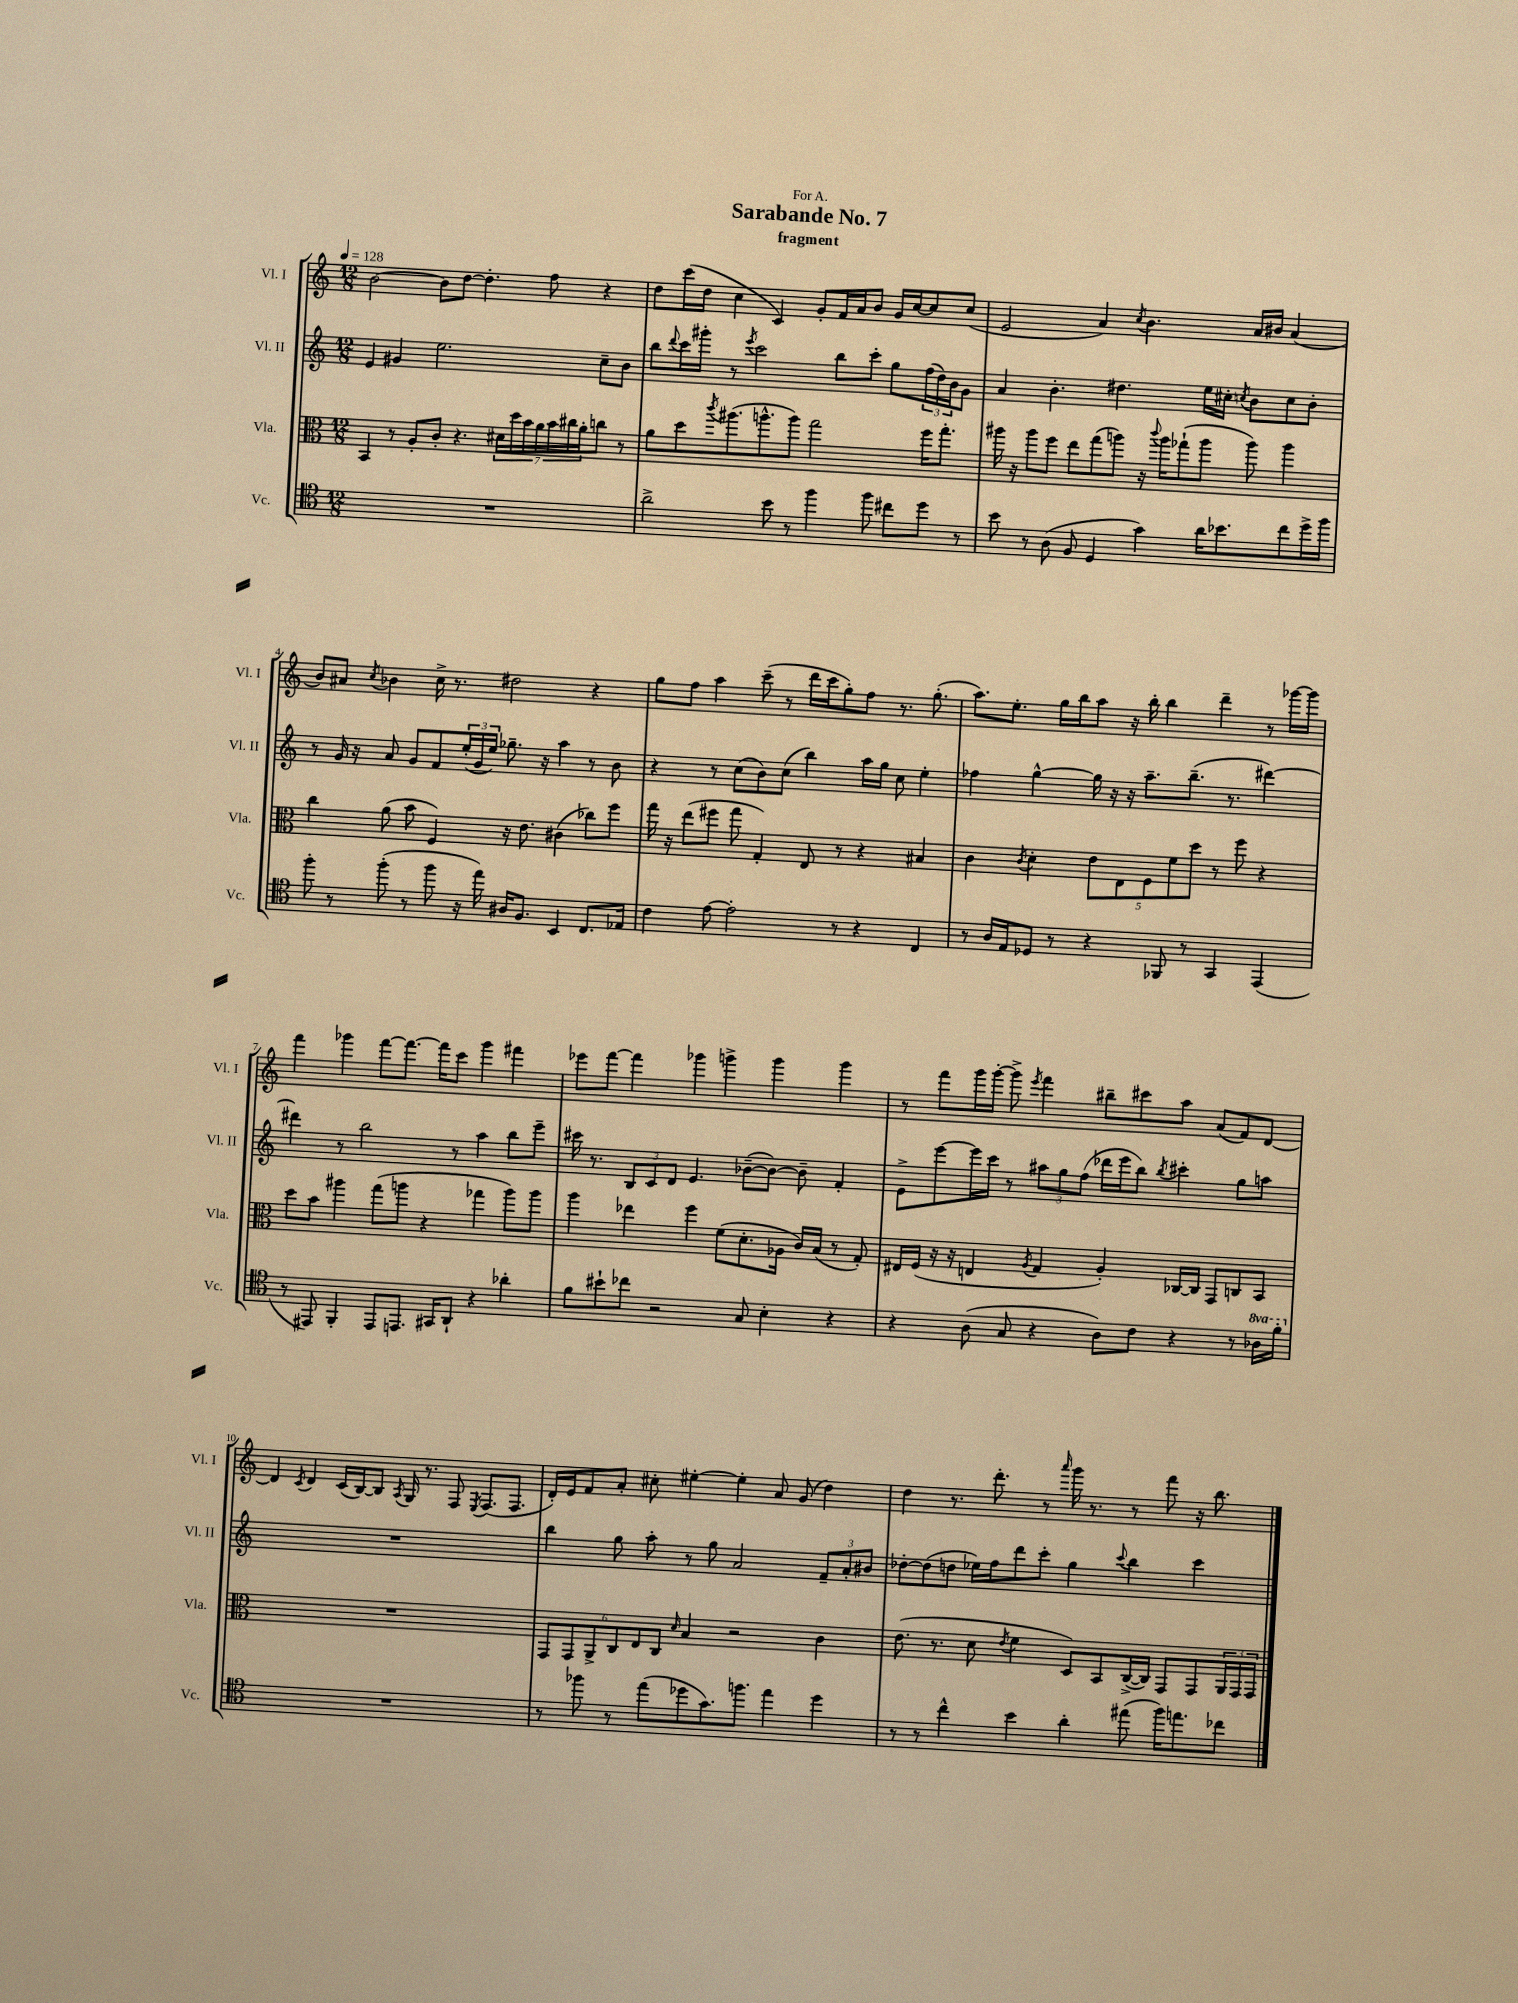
\header { title = "Sarabande No. 7" subtitle = "fragment" dedication = "For A." }
<<
\new StaffGroup <<
\new Staff = "s0" \with { instrumentName = "Vl. I" shortInstrumentName = "Vl. I" } {
    \clef treble \key c \major \numericTimeSignature \time 12/8 \tempo 4 = 128
    b'2~ b'8 d''8~ d''4.-. f''8 r4 |
    d''8 c'''16( d''16 c''4 c'4) g'8-. f'16 a'16 b'8 g'16 c''16~ c''8 c''8( |
    e'2 a'4) \acciaccatura { c''8 } b'4. a'16 bis'16 a'4( |
    b'8) ais'8 \acciaccatura { c''8 } bes'4 c''16-> r8. dis''2 r4 |
    g''8 f''8 a''4 c'''8--( r8 d'''16 c'''16 g''8-.) f''8 r8. g''8.-.( |
    a''8.) e''8.-. g''16 b''16 a''8 r16 b''16-. b''4 d'''4-- r8 ges'''16~ ges'''16 |
    f'''4 ges'''4 f'''8~ f'''8.~ f'''16 c'''8 ges'''4 fis'''4 |
    ees'''8 f'''8~ f'''4 ges'''4 g'''4-> g'''4 g'''4 |
    r8 f'''8 g'''16 g'''16~-. g'''8-> \acciaccatura { e'''8 } f'''4 bis''8-- cis'''8 a''8 a'8( f'8) d'8~ |
    d'4 \acciaccatura { c'8 } d'4 c'16( b16~) b8 \acciaccatura { a8 } g16 r8. f8 \acciaccatura { e8 } f8.( f8. |
    d'16-.) e'16 f'8 a'8-. cis''8-. eis''4~-. eis''4-. a'8 g'8( d''4) |
    d''4 r8. d'''8.-. r8 \grace { a'''16 } g'''16 r8. r8 f'''8 r16 b''8. \bar "|." |
}
\new Staff = "s1" \with { instrumentName = "Vl. II" shortInstrumentName = "Vl. II" } {
    \clef treble \key c \major \numericTimeSignature \time 12/8
    e'4 gis'4 e''2. c''8-- b'8 |
    b''8 \appoggiatura { d'''8 } c'''16 gis'''16-. r8 \acciaccatura { e'''8 } c'''2 b''8 c'''8-. g''8 \tuplet 3/2 { f''16( d''16) b'16 } g'8 |
    a'4 b'4.-. dis''4. e''16 cis''16-. \acciaccatura { c''8 } b'8 c''8 b'8-. |
    r8 g'16 r16 a'8 g'8 f'8 \tuplet 3/2 { e''16-.( g'16 e''16) } ges''8.-- r16 a''4 r8 b'8 |
    r4 r8 c''8( b'8) c''8( b''4) a''16 g''16 c''8 e''4-. |
    fes''4 g''4~-^ g''16 r16 r16 a''8.-- b''8.--( r8. dis'''4~) |
    dis'''4 r8 b''2 r8 a''4 b''8 e'''8-- |
    cis'''16 r8. \tuplet 3/2 { b8 c'8 d'8 } e'4. bes'8~--( bes'8~) bes'8-- f'4-. |
    e'8-> e'''8~ e'''16 c'''16 r8 \tuplet 3/2 { ais''8 g''8 f''8( } des'''16 e'''16 b''8) \acciaccatura { b''8 } cis'''4-. g''8 a''8 |
    R1. |
    b''4 g''8 a''8-. r8 g''8 a'2 \tuplet 3/2 { f'8-- a'8-. bis'8 } |
    des''8~-. des''8( d''8 ees''16) f''16 d'''8 c'''8-. g''4 \appoggiatura { c'''8 } b''4 c'''4 \bar "|." |
}
\new Staff = "s2" \with { instrumentName = "Vla." shortInstrumentName = "Vla." } {
    \clef alto \key c \major \numericTimeSignature \time 12/8
    b,4 r8 a8-. c'8-. r4. \tuplet 7/4 { dis'16 d''16 b'16 a'16 b'16 cis''16 a'16-. } c''8 r8 |
    a'8 d''8 \acciaccatura { c'''8 } ais''8.( a''8.-^ a''8) g''2 f''16 g''8.-. |
    ais''16 r16 ais''8 f''8 e''8 g''8( a''8) r16 \appoggiatura { c'''8 } a''16 ges''8-!( a''8 a''8) a''4 |
    c''4 a'8( b'8 f4) r16 e'8. cis'4( ces''8) f''8 |
    g''16 r16 e''8( fis''8 g''8 g4-.) e8 r8 r4 bis4 |
    c'4 \acciaccatura { c'8 } d'4-. \tuplet 5/4 { e'8 e8 f8 f'8 d''8 } r8 f''8 r4 |
    d''8 b'8 ais''4 g''8( a''8 r4 ges''4 a''8) a''8 |
    a''4 ees''4 f''4 f'8( d'8.-. aes16 c'16) b16( r8 g8-.) |
    eis16 f16( r16 r16 e4 \acciaccatura { a8 } g4 a4-.) ces16~ ces16 g,8 c8 b,8 |
    R1. |
    \tuplet 6/4 { g,8 g,8 a,8-> c8 e8 c8 } \grace { d'16 } b4 r2 c'4 |
    e'8.( r8. d'8 \acciaccatura { e'8 } f'4 d8) b,8 c16~->( c16) g,8 g,8 \tuplet 3/2 { a,16 g,16 g,16 } \bar "|." |
}
\new Staff = "s3" \with { instrumentName = "Vc." shortInstrumentName = "Vc." } {
    \clef tenor \key c \major \numericTimeSignature \time 12/8 \set Staff.ottavationMarkups = #ottavation-simple-ordinals
    R1. |
    a'2-> b'8 r8 f''4 f''8 cis''8 d''8 r8 |
    b'8 r8 a8( f8 d4 g'4) a'16 bes'8. c''8 d''16-> f''16 |
    f''8-. r8 f''8-.( r8 f''8 r16 e''16) ais16 f8. b,4 c8. ees16 |
    c'4 e'8~ e'2-. r8 r4 c4 |
    r8 a16 e16 des8 r8 r4 fes,8 r8 g,4 e,4( |
    r8 eis,8) f,4-. eis,8 e,8. gis,16 a,8-! r4 aes'4-. |
    f'8 bis'8-! ces''8 r2 g8 b4-. r4 |
    r4 a8( g8 r4 a8) c'8 r4 r8 \ottava #1 aes'16 f''16-. \ottava #0 |
    R1. |
    r8 fes''8 r8 e''8( des''8 g'8.) f''8. e''4 des''4 |
    r8 r8 c''4-^ b'4 a'4-. eis''8( f''16) e''8. ces''8 \bar "|." |
}
>>
>>
